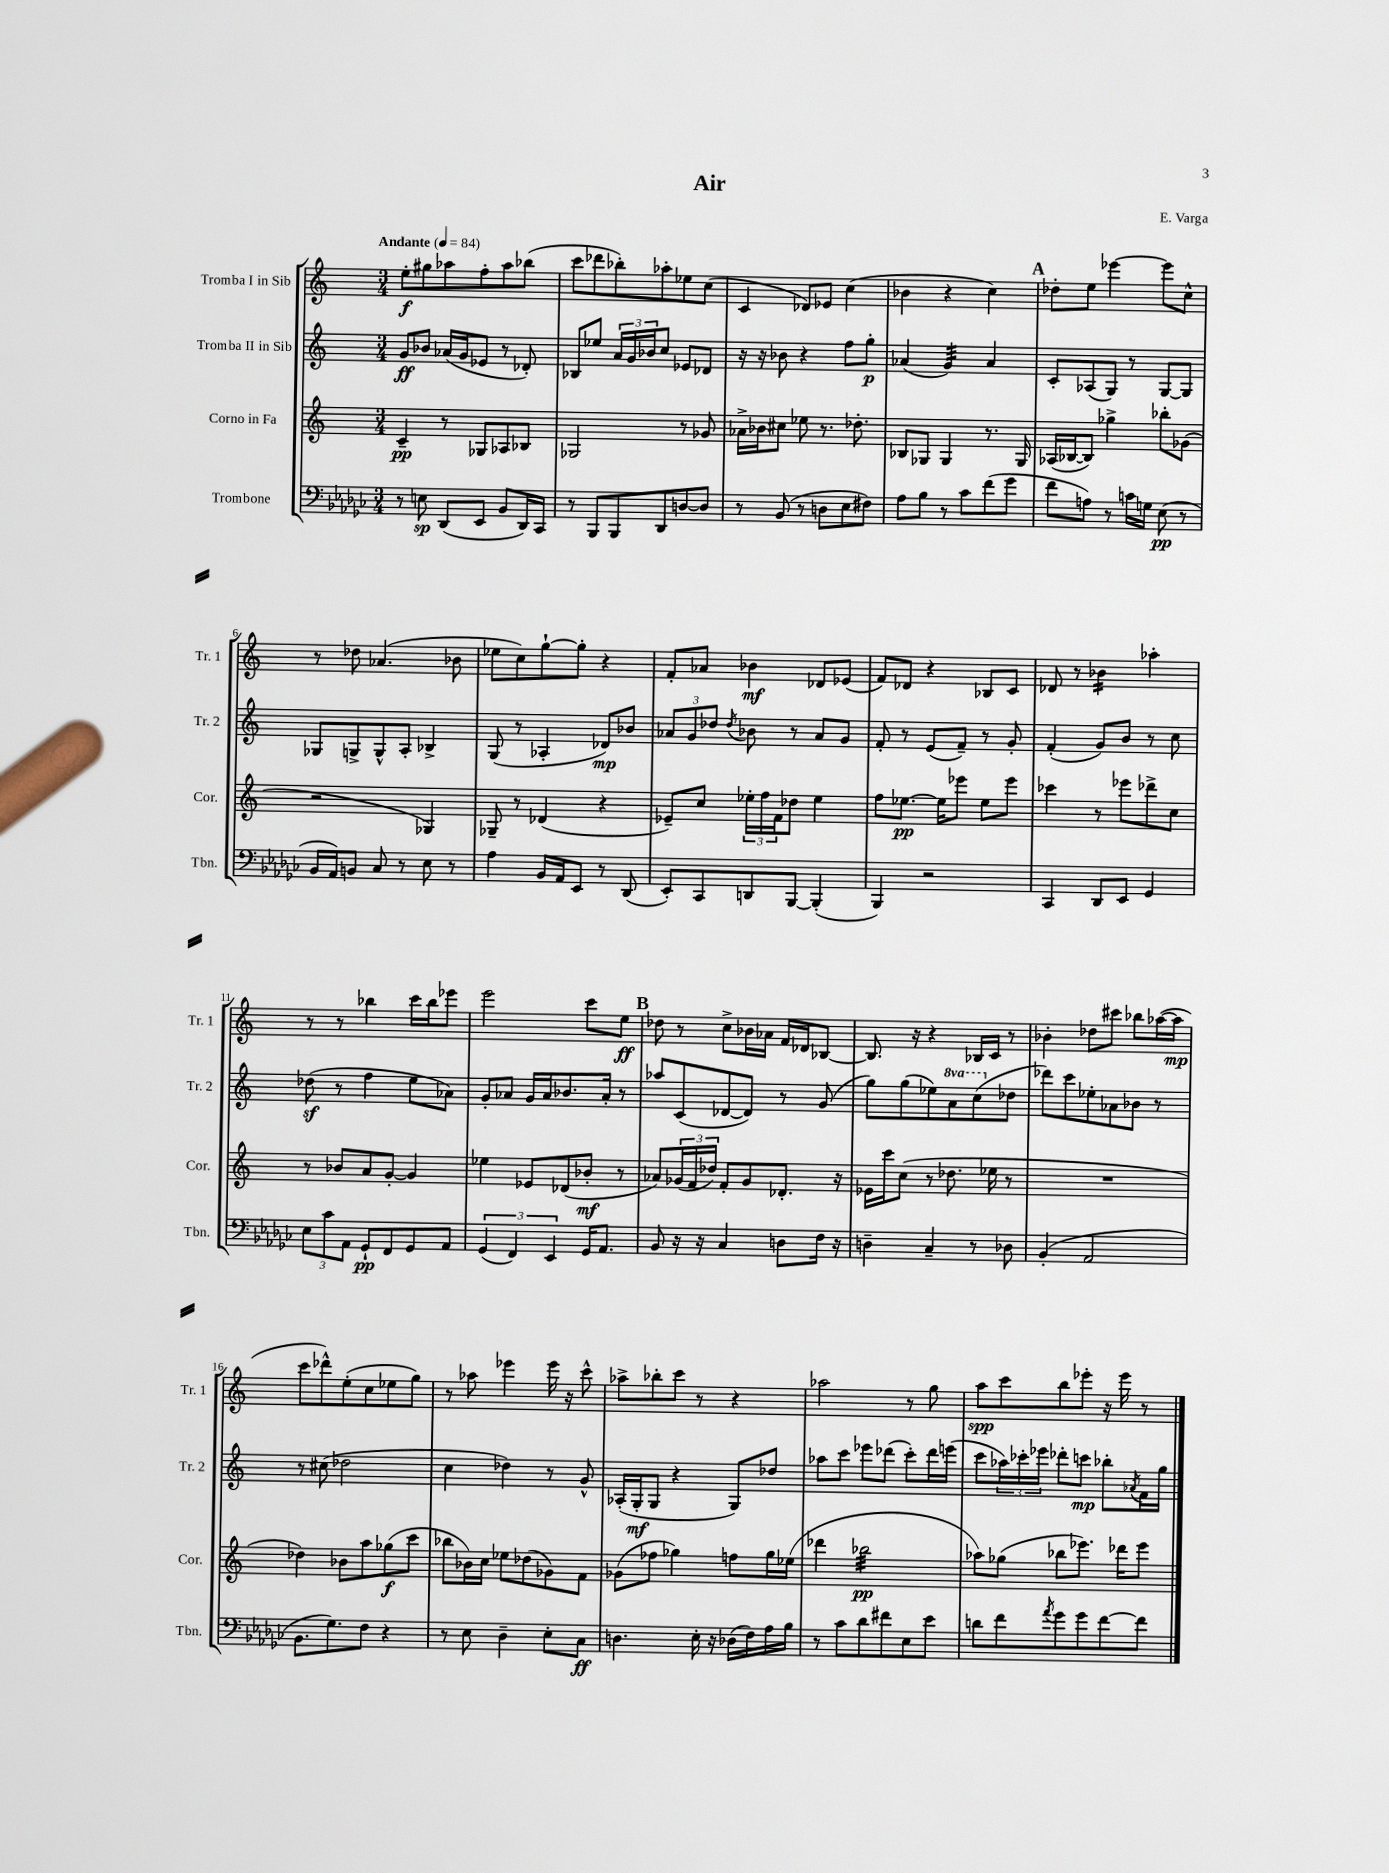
\header { title = "Air" composer = "E. Varga" }
<<
\new StaffGroup <<
\new Staff = "s0" \with { instrumentName = "Tromba I in Sib" shortInstrumentName = "Tr. 1" } {
    \clef treble \key c \major \numericTimeSignature \time 3/4 \tempo "Andante" 4 = 84
    e''8-.\f gis''8 aes''8 f''8-. aes''8 bes''8( |
    c'''8 des'''8 bes''8-.) aes''8-. ees''8 c''8( |
    c'4 des'8) ees'8 c''4( |
    bes'4 r4 c''4) |
    \mark \markup { \bold "A" } des''8-. e''8 ees'''4~ ees'''8 c''8-^ |
    r8 des''8 aes'4.( bes'8 |
    ees''8 c''8) g''8~-! g''8-. r4 |
    f'8-. aes'8 bes'4\mf des'8 ees'8( |
    f'8) des'8 r4 bes8 c'8 |
    des'8 r8 bes'4:16 aes''4-. |
    r8 r8 bes''4 c'''16 bes''16 ees'''8 |
    e'''2 c'''8 e''8\ff |
    \mark \markup { \bold "B" } des''8 r8 c''8-> bes'16 aes'16 f'16 des'16 bes8~ |
    bes8. r16 r4 bes16 c'16 r8 |
    bes'4-. des''8 cis'''8 bes''8 aes''16~( aes''16\mp |
    c'''8 des'''8-^) e''8-.( c''8 ees''8 g''8) |
    r8 aes''8 ees'''4 ees'''16 r16 c'''8-^ |
    aes''8-> bes''8-. c'''8 r8 r4 |
    aes''2 r8 g''8 |
    a''8\spp c'''8 b''8 ees'''8-. r16 ees'''16 r8 \bar "|." |
}
\new Staff = "s1" \with { instrumentName = "Tromba II in Sib" shortInstrumentName = "Tr. 2" } {
    \clef treble \key c \major \numericTimeSignature \time 3/4 \set Staff.ottavationMarkups = #ottavation-simple-ordinals
    g'8\ff bes'8 aes'16( g'16 ees'8 r8 des'8-.) |
    bes8 ees''8 \tuplet 3/2 { a'16 g'16 bes'16 } c''8 ees'8 des'8 |
    r16 r16 bes'8 r4 f''8 g''8-.\p |
    aes'4( g'4:32) aes'4 |
    \mark \markup { \bold "A" } c'8-. aes8( g8) r8 g8~ g8 |
    ges8 g8-> g8-^ a8-. bes4-> |
    g8( r8 aes4-. des'8\mp) bes'8 |
    \tuplet 3/2 { aes'8 g'8 des''8 } \acciaccatura { des''8 } bes'8 r8 aes'8 g'8 |
    f'8-. r8 e'8( f'8--) r8 g'8-. |
    f'4-.( g'8) b'8 r8 c''8 |
    des''8\sf( r8 f''4 e''8 aes'8) |
    g'8-. aes'8 g'16 aes'16 bes'8. aes'16-. r8 |
    \mark \markup { \bold "B" } aes''8 c'8( des'8~ des'8) r8 g'8( |
    g''8) g''8( ees''8) \ottava #1 a''8 c'''8( \ottava #0 des''8 |
    des'''8) c'''8 ees''8-. aes'8 bes'8 r8 |
    r8 cis''8( des''2 |
    c''4 des''4) r8 g'8-^ |
    aes16-.( g16-.\mf g8 r4 g8) des''8 |
    aes''8 c'''8 ees'''8 des'''8( c'''8-.) des'''16 e'''16( |
    c'''8 \tuplet 3/2 { aes''16) ces'''16-. ees'''16 } des'''8-. c'''8\mp bes''8-. \acciaccatura { aes'8 } f'16 g''16 \bar "|." |
}
\new Staff = "s2" \with { instrumentName = "Corno in Fa" shortInstrumentName = "Cor." } {
    \clef treble \key c \major \numericTimeSignature \time 3/4
    c'4--\pp r8 ges8 aes8 bes8 |
    ges2 r8 ges'8 |
    aes'16-> bes'16 cis''8 ees''8 r8. des''8.-. |
    bes8 ges8 ges4 r8. ges16 |
    \mark \markup { \bold "A" } aes16( bes16~ bes8) ges''4-> bes''8-. ges'8( |
    r2 ges4) |
    ges8-- r8 des'4( r4 |
    ees'8--) c''8 \tuplet 3/2 { ees''16-. f''16 f'16 } des''8 ees''4 |
    f''8 ees''8.~\pp ees''16 ees'''8 ees''8 ees'''8 |
    ces'''4 r8 ees'''8 des'''8-> c''8 |
    r8 bes'8 a'8 g'8~-. g'4 |
    ees''4 ees'8 des'8( bes'8-.\mf r8 |
    \mark \markup { \bold "B" } aes'8) \tuplet 3/2 { ges'16( f'16 des''16) } f'8-. ges'8 des'8.-. r16 |
    ees'16 c'''16 c''8( r8 des''8. ees''16 r8 |
    R2. |
    des''4) bes'8 a''8 ges''8\f( c'''8 |
    bes''8 bes'16) c''16 ees''8 des''8( ges'8) f'8 |
    ges'8( fes''8 ges''4) f''8 ges''16 ees''16( |
    des'''4 bes''2:32\pp |
    aes''8) ges''8( bes''8 ees'''8.) des'''16 ees'''8 \bar "|." |
}
\new Staff = "s3" \with { instrumentName = "Trombone" shortInstrumentName = "Tbn." } {
    \clef bass \key ges \major \numericTimeSignature \time 3/4
    r8 e8\sp des,8( ees,8 bes,8 des,16) ces,16 |
    r8 bes,,8 bes,,8 des,8 d8~ d8 |
    r8 bes,8( r8 d8 ees8 fis8) |
    aes8 bes8 r8 ces'8 f'8( ges'8 |
    \mark \markup { \bold "A" } f'8 a8) r8 c'16 g16 ees8\pp( r8 |
    bes,16 aes,16) b,8 ces8 r8 ees8 r8 |
    aes4 bes,16 aes,16 ees,8 r8 des,8( |
    ees,8-.) ces,8 d,8 bes,,8~ bes,,4-.( |
    bes,,4) r2 |
    ces,4 des,8 ees,8 ges,4 |
    \tuplet 3/2 { ees8 ces'8 aes,8 } ges,8-!\pp f,8 ges,8 aes,8 |
    \tuplet 3/2 { ges,4( f,4) ees,4 } ges,16 aes,8. |
    \mark \markup { \bold "B" } bes,8 r16 r16 ces4 d8 f16 r16 |
    d4-- ces4-- r8 des8 |
    bes,4-.( aes,2 |
    bes,8. ges8.) f8 r4 |
    r8 ees8 des4-- ees8-. ces8\ff |
    d4. ees16-. r16 des16( f16) aes16 bes16 |
    r8 ces'8 des'8 fis'8 ees8 ees'8 |
    d'8 f'8 \acciaccatura { aes'8 } ges'8 ges'8 f'8~ f'8 \bar "|." |
}
>>
>>
